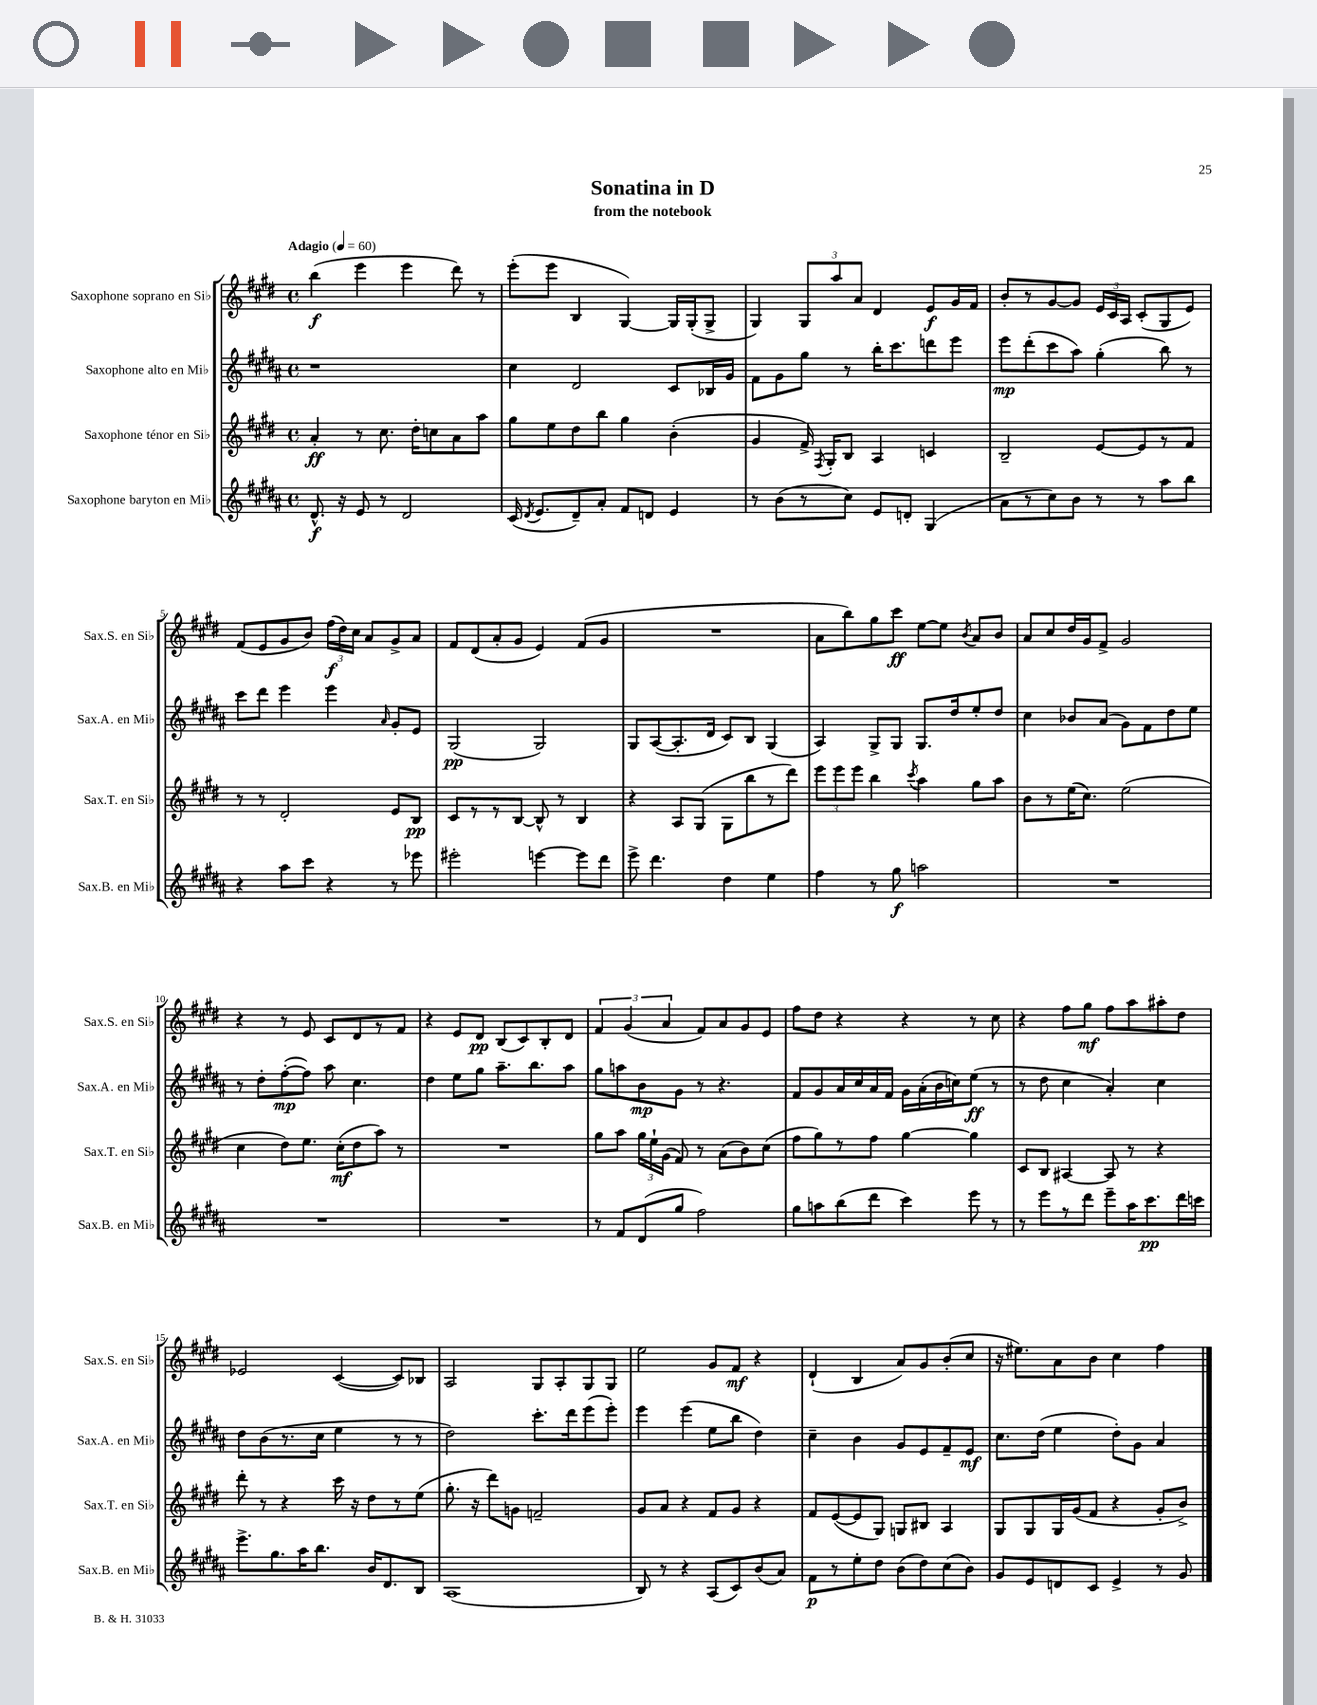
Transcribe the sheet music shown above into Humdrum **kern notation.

**kern	**dynam	**kern	**dynam	**kern	**dynam	**kern	**dynam
*part4	*part4	*part3	*part3	*part2	*part2	*part1	*part1
*staff4	*staff4	*staff3	*staff3	*staff2	*staff2	*staff1	*staff1
*I"Saxophone baryton en Mi♭	*	*I"Saxophone ténor en Si♭	*	*I"Saxophone alto en Mi♭	*	*I"Saxophone soprano en Si♭	*
*I'Sax.B. en Mi♭	*	*I'Sax.T. en Si♭	*	*I'Sax.A. en Mi♭	*	*I'Sax.S. en Si♭	*
*clefG2	*	*clefG2	*	*clefG2	*	*clefG2	*
*k[f#c#g#d#a#]	*	*k[f#c#g#d#]	*	*k[f#c#g#d#a#]	*	*k[f#c#g#d#]	*
*M4/4	*	*M4/4	*	*M4/4	*	*M4/4	*
*met(c)	*	*met(c)	*	*met(c)	*	*met(c)	*
*MM60	*	*MM60	*	*MM60	*	*MM60	*
=1	=1	=1	=1	=1	=1	=1	=1
!	!	!	!	!	!	!LO:TX:a:B:t=Adagio	!
8.d#^^/	f	4a'/	ff	1r	.	(4bb\	f
16r	.	.	.	.	.	.	.
8e/	.	8r	.	.	.	4eee\	.
8r	.	8.cc#\	.	.	.	.	.
2d#/	.	.	.	.	.	4eee\	.
.	.	16dd#'\KL	.	.	.	.	.
.	.	8ccn\	.	.	.	.	.
.	.	8a\	.	.	.	8ddd#\)	.
.	.	8aa\J	.	.	.	8r	.
=2	=2	=2	=2	=2	=2	=2	=2
(16c#/	.	8gg#\L	.	4cc#\	.	(8eee'\L	.
8qd#/	.	.	.	.	.	.	.
8.e/L	.	.	.	.	.	.	.
.	.	8ee\	.	.	.	8eee\J	.
8d#~/)	.	8dd#\	.	2d#/	.	4B/	.
8a#'/J	.	8bb\J	.	.	.	.	.
8f#/L	.	4gg#\	.	.	.	[4G#/)	.
8dn/J	.	.	.	.	.	.	.
4e/	.	(4b'\	.	8c#/L	.	16G#/LL]	.
.	.	.	.	.	.	(16G#'/J	.
.	.	.	.	16B-X/L	.	8G#^/J	.
.	.	.	.	16g#/JJ	.	.	.
=3	=3	=3	=3	=3	=3	=3	=3
8r	.	4g#/	.	8f#\L	.	4G#/)	.
(8b\L	.	.	.	8g#\	.	.	.
8r	.	16f#^/)	.	8gg#\J	.	12G#/L	.
.	.	8qF#/	.	.	.	.	.
.	.	16G#'/KL	.	.	.	.	.
.	.	.	.	.	.	12aa/	.
8cc#\J)	.	8B/J	.	8r	.	.	.
.	.	.	.	.	.	12a/J	.
8e/L	.	4A/	.	16bb'\KL	.	4d#/	.
.	.	.	.	8.ccc#\	.	.	.
8dn'/J	.	.	.	.	.	.	.
(4G#/	.	4cn/	.	8dddn\	.	8e/L	f
.	.	.	.	8eee\J	.	16g#/L	.
.	.	.	.	.	.	16f#/JJ	.
=4	=4	=4	=4	=4	=4	=4	=4
8a#\L	.	2B~/	.	8eee\L	mp	8b'/L	.
8r	.	.	.	(8ddd#'\	.	8r	.
8cc#\)	.	.	.	8ccc#\	.	[8g#/	.
8b\J	.	.	.	8aa#\J)	.	8g#/J]	.
8r	.	[8e/L	.	(4gg#'\	.	24e/LL	.
.	.	.	.	.	.	24c#/	.
.	.	.	.	.	.	24A/JJ	.
8r	.	8e/]	.	.	.	(8c#'/L	.
8aa#\L	.	8r	.	8bb\)	.	8G#/	.
8bb\J	.	8f#/J	.	8r	.	8e/J)	.
!!LO:LB:g=z
=5	=5	=5	=5	=5	=5	=5	=5
4r	.	8r	.	8ccc#\L	.	(8f#/L	.
.	.	8r	.	8ddd#\J	.	8e/	.
8aa#\L	.	2d#'/	.	4eee\	.	8g#/	.
8ccc#\J	.	.	.	.	.	8b/J)	.
4r	.	.	.	4eee\	.	(24ff#\LL	f
.	.	.	.	.	.	24dd#\)	.
.	.	.	.	.	.	24cc#\JJ	.
.	.	.	.	.	.	8a/L	.
.	.	.	.	16qqa#/	.	.	.
8r	.	8e/L	.	8g#'/L	.	8g#^/	.
8eee-X\	.	8B/J	pp	8e/J	.	8a/J	.
=6	=6	=6	=6	=6	=6	=6	=6
2eee#X'\	.	8c#/L	.	(2G#/	pp	8f#/L	.
.	.	8r	.	.	.	(8d#/	.
.	.	8r	.	.	.	8a'/	.
.	.	[8B/J	.	.	.	8g#/J	.
[4eeen\	.	8B^^/]	.	2G#/)	.	4e/)	.
.	.	8r	.	.	.	.	.
8eee\L]	.	4B/	.	.	.	(8f#/L	.
8ddd#\J	.	.	.	.	.	8g#/J	.
=7	=7	=7	=7	=7	=7	=7	=7
8eee^\	.	4r	.	8G#/L	.	1r	.
4.ddd#\	.	.	.	([8A#/	.	.	.
.	.	8A/L	.	8.A#'/]	.	.	.
.	.	(8G#/J	.	.	.	.	.
.	.	.	.	16d#/Jk	.	.	.
4dd#\	.	8G#\L	.	8c#/L)	.	.	.
.	.	8bb\	.	8B/J	.	.	.
4ee\	.	8r	.	(4G#/	.	.	.
.	.	8ddd#\J)	.	.	.	.	.
=8	=8	=8	=8	=8	=8	=8	=8
4ff#\	.	12eee\L	.	4A#/)	.	8a\L	.
.	.	12eee\	.	.	.	.	.
.	.	.	.	.	.	8bb\)	.
.	.	12eee\J	.	.	.	.	.
8r	.	4bb\	.	8G#^/L	.	8gg#\	.
8gg#\	f	.	.	8G#/J	.	8ccc#\J	ff
.	.	8qccc#/	.	.	.	.	.
2aan\	.	4aa\	.	8.G#/L	.	[8ee\L	.
.	.	.	.	.	.	8ee\J]	.
.	.	.	.	16dd#/k	.	.	.
.	.	.	.	.	.	8qb/	.
.	.	8gg#\L	.	8ee'/	.	8a/L	.
.	.	8aa\J	.	8dd#/J	.	8b/J	.
=9	=9	=9	=9	=9	=9	=9	=9
1r	.	8b\L	.	4cc#\	.	8a/L	.
.	.	8r	.	.	.	8cc#/	.
.	.	(16ee\K	.	8b-X/L	.	16dd#/L	.
.	.	8.cc#\J)	.	.	.	16g#/J	.
.	.	.	.	(8a#/J	.	8f#^/J	.
.	.	(2ee\	.	8g#\L)	.	2g#/	.
.	.	.	.	8f#\	.	.	.
.	.	.	.	8dd#\	.	.	.
.	.	.	.	8ee\J	.	.	.
!!LO:LB:g=z
=10	=10	=10	=10	=10	=10	=10	=10
1r	.	4cc#\	.	8r	.	4r	.
.	.	.	.	8dd#'\L	.	.	.
.	.	8dd#\L)	.	([8ff#'\	mp	8r	.
.	.	8.ee\J	.	8ff#\J])	.	8e/	.
.	.	.	.	8aa#\	.	8c#/L	.
.	.	(16cc#'\KL	mf	.	.	.	.
.	.	8dd#\	.	4.cc#\	.	8d#/	.
.	.	8aa\J)	.	.	.	8r	.
.	.	8r	.	.	.	8f#/J	.
=11	=11	=11	=11	=11	=11	=11	=11
1r	.	1r	.	4dd#\	.	4r	.
.	.	.	.	8ee\L	.	8e/L	.
.	.	.	.	8gg#\J	.	8d#/J	pp
.	.	.	.	8.aa#~\L	.	(8B/L	.
.	.	.	.	.	.	8c#/)	.
.	.	.	.	8.bb\	.	.	.
.	.	.	.	.	.	8B'/	.
.	.	.	.	8aa#\J	.	8d#/J	.
=12	=12	=12	=12	=12	=12	=12	=12
8r	.	8gg#\L	.	8gg#\L	.	6f#/	.
8f#/L	.	8aa\J	.	8aan\	.	.	.
.	.	.	.	.	.	(6g#/	.
(8d#/	.	24gg#\LL	.	8b\	mp	.	.
.	.	24ee`\	.	.	.	.	.
.	.	(24g#\JJ	.	.	.	6a/	.
8gg#/J	.	8f#/)	.	8g#\J	.	.	.
2ff#\)	.	8r	.	8r	.	8f#/L)	.
.	.	(8a\L	.	4.r	.	8a/	.
.	.	8b\)	.	.	.	8g#/	.
.	.	(8cc#\J	.	.	.	8e/J	.
=13	=13	=13	=13	=13	=13	=13	=13
8gg#\L	.	8ff#\L	.	8f#/L	.	8ff#\L	.
8aan\	.	8gg#\)	.	8g#/	.	8dd#\J	.
(8bb\	.	8r	.	16a#/L	.	4r	.
.	.	.	.	16cc#/	.	.	.
8ddd#\J	.	8ff#\J	.	16a#/	.	.	.
.	.	.	.	16f#/JJ	.	.	.
4ccc#\)	.	[4gg#\	.	16g#\LL	.	4r	.
.	.	.	.	(16a#'\	.	.	.
.	.	.	.	16b\	.	.	.
.	.	.	.	16ccn\J)	.	.	.
8eee\	.	4gg#\]	.	(8ee\J	ff	8r	.
8r	.	.	.	8r	.	8cc#\	.
=14	=14	=14	=14	=14	=14	=14	=14
8r	.	8c#/L	.	8r	.	4r	.
8eee\L	.	8B/J	.	8dd#\	.	.	.
8r	.	[4A#X/	.	4cc#\	.	8ff#\L	.
8ddd#\J	.	.	.	.	.	8gg#\J	mf
8eee~\L	.	8A#/]	.	4a#'/)	.	8ff#\L	.
16aa#\K	.	8r	.	.	.	8aa\	.
8.ccc#\	pp	.	.	.	.	.	.
.	.	4r	.	4cc#\	.	8aa#X'\	.
16ddd#\L	.	.	.	.	.	8dd#\J	.
16cccn\JJ	.	.	.	.	.	.	.
!!LO:LB:g=z
=15	=15	=15	=15	=15	=15	=15	=15
8.eee^\L	.	8ddd#'\	.	8dd#\L	.	2e-X/	.
.	.	8r	.	(8b\	.	.	.
8.gg#\	.	.	.	.	.	.	.
.	.	4r	.	8.r	.	.	.
16aa#\K	.	.	.	.	.	.	.
8.bb\J	.	.	.	16cc#\Jk	.	.	.
.	.	16ccc#\	.	4ee\	.	([4c#/	.
.	.	16r	.	.	.	.	.
16b/KL	.	8dd#\L	.	.	.	.	.
8.d#/	.	.	.	.	.	.	.
.	.	8r	.	8r	.	8c#/L])	.
8B/J	.	(8ee\J	.	8r	.	8B-X/J	.
=16	=16	=16	=16	=16	=16	=16	=16
(1A#	.	8.gg#'\	.	2dd#\)	.	2A/	.
.	.	16r	.	.	.	.	.
.	.	8ddd#\L)	.	.	.	.	.
.	.	8gn\J	.	.	.	.	.
.	.	2fn~/	.	8.ccc#'\L	.	8G#/L	.
.	.	.	.	.	.	8A'/	.
.	.	.	.	16ddd#\k	.	.	.
.	.	.	.	(8eee\	.	8G#/	.
.	.	.	.	8eee'\J)	.	8G#/J	.
=17	=17	=17	=17	=17	=17	=17	=17
8B/)	.	8g#/L	.	4eee\	.	2ee\	.
8r	.	8a/J	.	.	.	.	.
4r	.	4r	.	(4eee\	.	.	.
(8A#/L	.	8f#/L	.	8ee\L	.	8g#/L	.
8c#/)	.	8g#/J	.	8bb\J	.	8f#/J	mf
(8b/	.	4r	.	4dd#\)	.	4r	.
8a#/J)	.	.	.	.	.	.	.
=18	=18	=18	=18	=18	=18	=18	=18
8f#\L	p	8f#/L	.	4cc#~\	.	(4d#`/	.
8r	.	([8e/	.	.	.	.	.
8ee'\	.	8e/]	.	4b\	.	4B/	.
8dd#\J	.	8G#/J)	.	.	.	.	.
(8b\L	.	8Gn/L	.	8g#/L	.	8a/L)	.
8dd#\)	.	8B#X/J	.	8e/	.	8g#/	.
(8cc#\	.	4A/	.	8f#~/	.	(8b'/	.
8b\J)	.	.	.	8e/J	mf	8cc#/J	.
=19	=19	=19	=19	=19	=19	=19	=19
8g#/L	.	8G#/L	.	8.cc#\L	.	16r	.
.	.	.	.	.	.	8.ee#X\L)	.
8e/	.	8G#/	.	.	.	.	.
.	.	.	.	(16dd#\Jk	.	.	.
8dn/	.	16G#/L	.	4ee\	.	8a\	.
.	.	(16g#/J	.	.	.	.	.
8c#/J	.	8f#/J	.	.	.	8b\J	.
4e^/	.	4r	.	8dd#'\L)	.	4cc#\	.
.	.	.	.	8g#\J	.	.	.
8r	.	8g#'/L	.	4a#/	.	4ff#\	.
8g#/	.	8b^/J)	.	.	.	.	.
==	==	==	==	==	==	==	==
*-	*-	*-	*-	*-	*-	*-	*-
